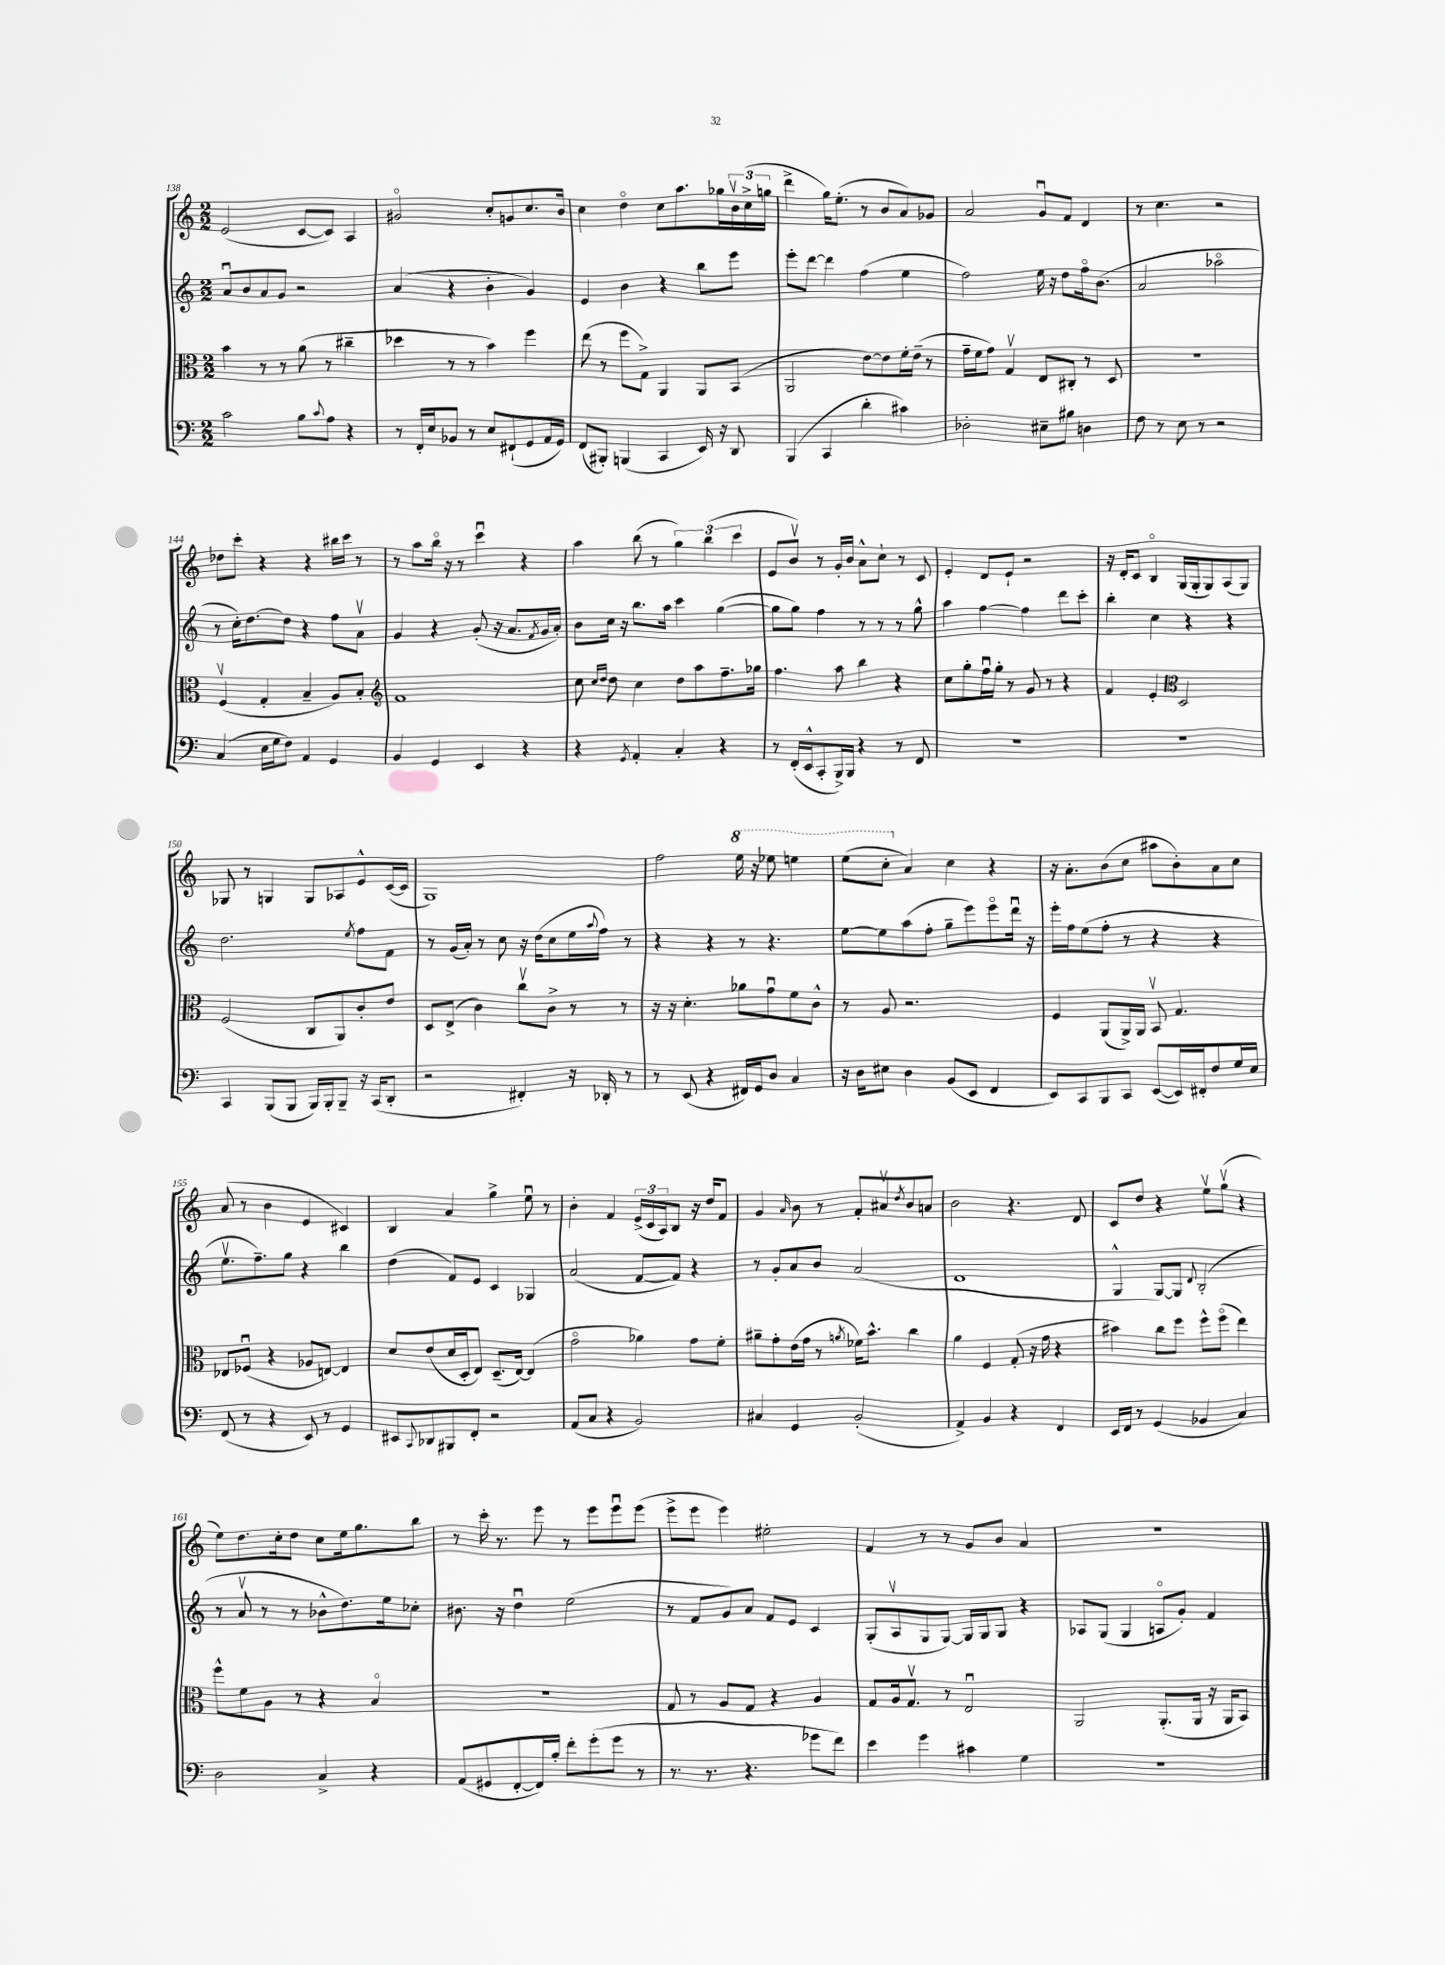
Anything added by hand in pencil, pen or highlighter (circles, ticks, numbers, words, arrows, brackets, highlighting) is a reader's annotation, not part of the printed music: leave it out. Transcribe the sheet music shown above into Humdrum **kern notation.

**kern	**kern	**kern	**kern
*staff4	*staff3	*staff2	*staff1
*clefF4	*clefC3	*clefG2	*clefG2
*k[]	*k[]	*k[]	*k[]
*M2/2	*M2/2	*M2/2	*M2/2
2c	4b	8au	(2e
.	.	8b	.
.	8r	8a	.
.	8r	8g	.
8B	(8a	2r	[8c
8qqc	.	.	.
8A	8r	.	8c])
4r	4cc#~	.	4A
=	=	=	=
8r	4dd-	(4a	2g#o
16FF'	.	.	.
16E	.	.	.
8BB-	8r	4r	.
8r	8r	.	.
8E	4b)	4b'	8cc'
(8FF#`	.	.	8g
8GG	4ff	4g)	8.cc
16AA	.	.	.
16GG)	.	.	16b
=	=	=	=
(8FF	(8ee	4e	4cc
8BBB#')	8r	.	.
(4BBB	8ff	4b	4ddo
.	8G^)	.	.
4CC	4AA	4r	8cc
.	.	.	8.aa
16EE)	8AA	8bb	.
16r	.	.	16gg-
8DD	(8BB	8eee	24bv
.	.	.	(24cc^
.	.	.	24gg
=	=	=	=
(4BBB	2AA	8eee'	4ddd^
.	.	[8ddd	.
4CC	.	4ddd]	16gg)
.	.	.	(8.ee'
4d'	[8e)	(4ff	8r
.	8e]	.	8b
4c#)	16f'	4ee	8a)
.	(16e~	.	.
.	8r	.	8g-
=	=	=	=
2D-'	16g~	2ff)	2a
.	16f	.	.
.	8g)	.	.
.	4Gv	.	.
8E#~	8E	16ee	8gu
.	.	16r	.
8B#	8C#'	8dd	8f
4D	8r	16ffo	4d
.	.	(8.b	.
.	8D	.	.
=	=	=	=
8F	1r	2a	8r
8r	.	.	4.cc
8E	.	.	.
8r	.	.	.
2r	.	2aa-o	2r
=	=	=	=
(4C	(4Fv	8r	8dd-
.	.	16cc')	8ccc'
.	.	[8.dd	.
16E	4G'	.	4r
16G	.	.	.
8F)	.	8dd]	.
4AA	4B~	4r	4r
4GG	8A)	8ff	16bb#
.	.	.	16ccc
.	8B'	8av	8r
=	=	=	=
*	*clefG2	*	*
4BB	1f	4g	8r
.	.	.	8aa
4GG	.	4r	16bbo
.	.	.	16r
.	.	.	8r
4EE	.	(8g'	4cccu
.	.	16r	.
.	.	8.a	.
4r	.	.	4r
.	.	8qf	.
.	.	16g	.
.	.	16a')	.
=	=	=	=
4r	8cc	8b	4aa
.	16qqcc	.	.
.	16qqdd	.	.
.	8dd	16cc	.
.	.	16r	.
8qGG	.	.	.
4AA'	4cc	8.bb	(8bb
.	.	.	8r
.	.	16aa	.
4C'	8dd	4ccc	6gg)
.	8aa	.	.
.	.	.	(6bb
4r	8.ff~	([4gg	.
.	.	.	6ccc
.	16gg-	.	.
=	=	=	=
8r	4.ff	8gg]	8e
(16FF'	.	8gg)	8bv)
16EE^^	.	.	.
8CC'	.	4ff	8r
16BBB^)	8aa	.	16g'
16BBB	.	.	16b
4r	4bb	8r	8a^^
.	.	8r	8cc`
8r	4r	8r	8r
8FF	.	8gg^^	8c
=	=	=	=
1r	8cc	4aa	4e'
.	8gg'	.	.
.	16ffu	[4ff	8d
.	16gg'	.	.
.	8r	.	8e`
.	8g	4ff]	2r
.	8r	.	.
.	4r	8ddd	.
.	.	8ccc'	.
=	=	=	=
1r	4f	4bb'	16r
.	.	.	16d'
.	.	.	8c
.	4e'	4cc	4Bo
*	*clefC3	*	*
.	2D	4r	(16G
.	.	.	16G'
.	.	.	8G)
.	.	4r	(8A
.	.	.	8G)
=	=	=	=
4CC	(2F	2.dd	8G-
.	.	.	8r
(8BBB	.	.	4G
8BBB	.	.	.
16BBB)	8C	.	8G
16BBB'	.	.	.
8BBB~	8AA)	.	8A-
.	.	8qee	.
16r	8c'	8ff	8e^^
(16CC	.	.	.
8DD'	8e	8f	([16c
.	.	.	16c]
=	=	=	=
2r	8D	8r	1G)
.	(8E^	(16g	.
.	.	16a')	.
.	4c)	8r	.
.	.	8cc	.
4FF#')	8ccv	16r	.
.	.	(16dd	.
.	8c^	8cc	.
16r	8r	16ee	.
.	.	8qqaa	.
16DD-'	.	16ff)	.
8r	8r	8r	.
=	=	=	=
8r	16r	4r	2ff
.	16r	.	.
(8EE	4.d'	.	.
4r	.	4r	.
16FF#)	8a-	8r	16eee
16GG	.	.	16r
8D	8gu	4.r	8eee-
4C	8f	.	4eee
.	8c^^	.	.
=	=	=	=
16r	8r	[8ee	(8eee
16D	.	.	.
8E#	8A	8ee]	8ccc'
4D	2.r	(8aa	4a)
.	.	8ff'	.
(8BB	.	8gg~	4cc
8EE	.	8eee)	.
4FF	.	8eeeo	4r
.	.	16dddu	.
.	.	16r	.
=	=	=	=
8EE)	4F	16eee'	16r
.	.	16ff	8.a'
8CC	.	(8ee	.
8BBB	(8AA	8ff'	(8b
8CC	16AA^)	8r	8cc
.	16AA	.	.
([8EE	8BBv	4r	8aa#
16EE])	4.G	.	8b')
16FF#'	.	.	.
8F	.	4r	8a
16G	.	.	8cc
16E	.	.	.
=	=	=	=
(8FF	8E-	8.eev	(8a
8r	(8F-u	.	8r
.	.	8.ff~)	.
4r	4r	.	4b
.	.	8gg	.
8EE)	8A-	4r	4e
8r	[8E)	.	.
4GG	4E]	4bb	4c#)
=	=	=	=
8EE#	8d	(4dd	4B
8qqCC	.	.	.
8DD-	(8e	.	.
8BBB#	16d	8f)	4a
.	16D'	.	.
8FF'	8E)	8e	.
2r	(8.D~	4c	4gg^
.	[16E)	.	.
.	(4E]	4G-	8eeu
.	.	.	8r
=	=	=	=
(8AA	2go	(2a	4b'
8C	.	.	.
4r	.	.	4f
2BB)	4a-)	[8f	(24e^
.	.	.	24c
.	.	.	24A)
.	.	8f])	8B
.	8g	4r	16r
.	.	.	16dd
.	8f'	.	8f
=	=	=	=
4C#	8a#~	8r	4g
.	8g'	8g'	.
.	.	.	16qqa
4GG	(16e	8a	8b
.	16g	.	.
.	8r	8b	8r
.	8qa	.	.
(2BB'	16f-)	(2a	8f'
.	8.b^^	.	.
.	.	.	8a#v
.	.	.	8qdd
.	4cc	.	8b
.	.	.	8a
=	=	=	=
4AA^)	4a	1d	2b
4BB	4F	.	.
4r	(8G'	.	4.r
.	16r	.	.
.	16g	.	.
4FF	4r	.	.
.	.	.	8d
=	=	=	=
16EE	4b#)	4G^^	8c
16FF	.	.	.
8r	.	.	8dd
(4GG	8cc	[8G)	4r
.	8ff	8G]	.
.	.	8qqd	.
4BB-	8ff^^	(2B'	8eev
.	(8ffo	.	(8ggv
4C)	4ee)	.	4r
=	=	=	=
2D	8ff^^	8r	8ee)
.	8f	8av	8.dd
.	8A	8r	.
.	.	.	16cc'
.	8r	8r	8dd
4C^	4r	8b-^^	8cc
.	.	8.dd)	16ee
.	.	.	8.gg
4r	4Bo	.	.
.	.	16ee	.
.	.	8cc-'	8bb
=	=	=	=
(8AA	1r	8.b#	8r
8GG#	.	.	16ccc'
.	.	16r	8.r
[8FF'	.	4ddu	.
16FF])	.	.	8eee
16B'	.	.	.
8f'	.	(2ee	8r
(8g'	.	.	8eee
8g	.	.	8eeeu
8r	.	.	(8eee
=	=	=	=
8.r	8G	8r	8eee^
.	8r	8f	8eee
8.r	.	.	.
.	8A	8g)	4eee)
4.r	8G	8a	.
.	4r	8f	2ee#'
.	.	8e	.
8g-	4A	4c	.
8f)	.	.	.
=	=	=	=
4e	8G	(8G'	4f
.	16A	8Av	.
.	8.Gv	.	.
4g	.	8G	8r
.	8r	[8G)	8r
4c#	2Eu	16G]	8g
.	.	16G	.
.	.	8G	8b
4G	.	4r	4a
=	=	=	=
1r	2AA	8A-	1r
.	.	(8G	.
.	.	4G	.
.	(8.AA'	8Ao	.
.	.	8g')	.
.	16AA	.	.
.	16r	4f	.
.	16AA	.	.
.	8BB)	.	.
==	==	==	==
*-	*-	*-	*-
